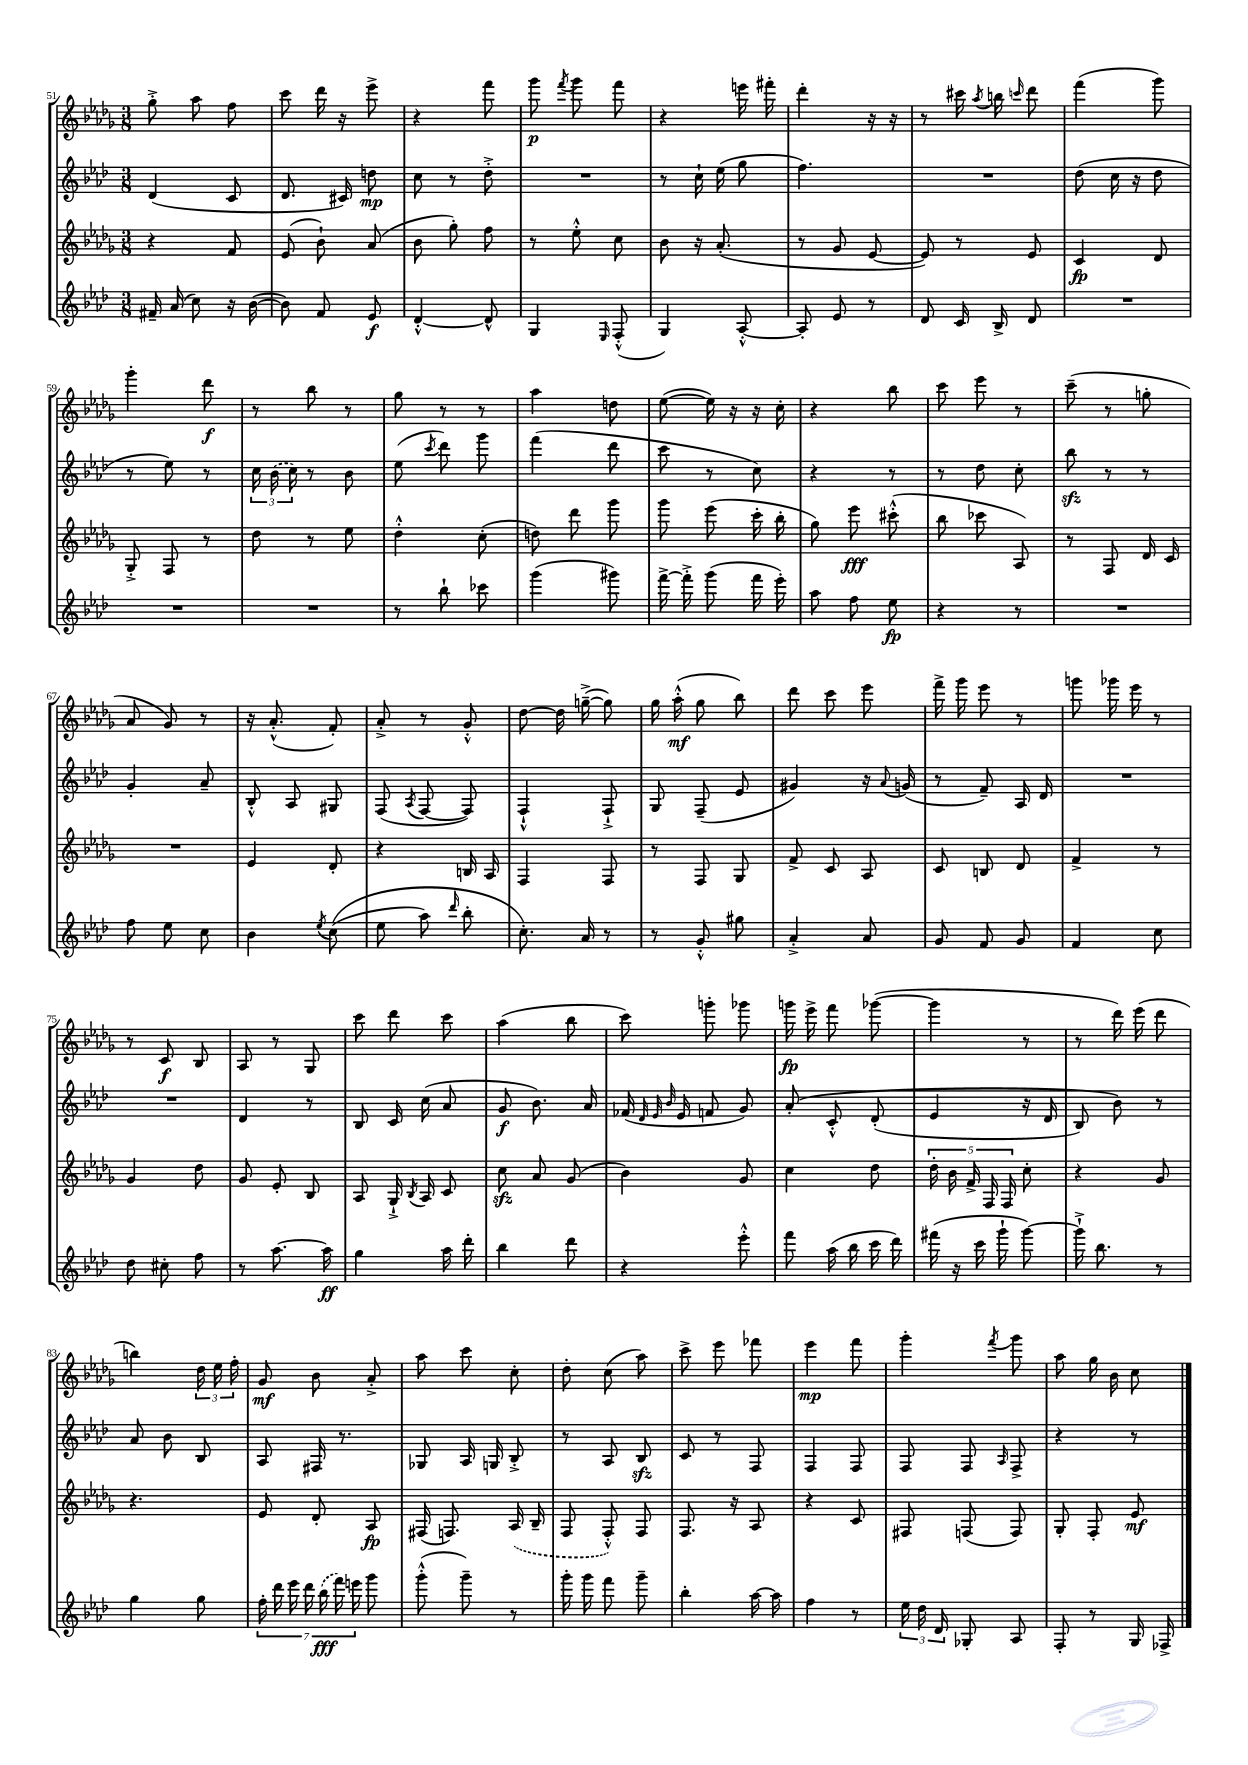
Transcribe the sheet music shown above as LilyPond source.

<<
\new StaffGroup <<
\new Staff = "s0" {
    \clef treble \key des \major \numericTimeSignature \time 3/8
    \autoBeamOff ges''8-.-> aes''8 f''8 |
    c'''8 des'''16 r16 ees'''8-> |
    r4 f'''8 |
    ges'''8\p \acciaccatura { f'''8 } ges'''8 f'''8 |
    r4 e'''16 fis'''16-. |
    des'''4-. r16 r16 |
    r8 cis'''16 \acciaccatura { aes''8 } b''16 \grace { c'''16 } des'''8 |
    f'''4( ges'''8) |
    ges'''4-. des'''8\f |
    r8 bes''8 r8 |
    ges''8 r8 r8 |
    aes''4 d''8 |
    ees''8~( ees''16) r16 r16 c''16-. |
    r4 bes''8 |
    c'''8 ees'''8 r8 |
    c'''8--( r8 g''8-. |
    aes'8 ges'8) r8 |
    r16 aes'8.-.-^( f'8-.) |
    aes'8-.-> r8 ges'8-.-^ |
    des''8~ des''16 g''16~--->( g''8) |
    ges''16 aes''16-.-^\mf( ges''8 bes''8) |
    des'''8 c'''8 ees'''8 |
    f'''16-> ges'''16 ees'''8 r8 |
    g'''8 ges'''16 ees'''16 r8 |
    r8 c'8\f bes8 |
    aes8 r8 ges8 |
    c'''8 des'''8 c'''8 |
    aes''4( bes''8 |
    c'''8) g'''8-. ges'''8 |
    g'''16\fp ees'''16-> f'''8 ges'''8~( |
    ges'''4 r8 |
    r8 des'''16) ees'''16( des'''8 |
    b''4) \tuplet 3/2 { des''16 ees''16 f''16-. } |
    ges'8\mf bes'8 aes'8-.-> |
    aes''8 c'''8 c''8-. |
    des''8-. c''8( aes''8) |
    c'''8-> ees'''8 fes'''8 |
    ees'''4\mp f'''8 |
    ges'''4-. \acciaccatura { f'''8 } ges'''8 |
    aes''8 ges''16 bes'16 c''8 \bar "|." |
}
\new Staff = "s1" {
    \clef treble \key aes \major \numericTimeSignature \time 3/8
    \autoBeamOff des'4( c'8 |
    des'8. cis'16) d''8\mp |
    c''8 r8 des''8-.-> |
    R4. |
    r8 c''16-! ees''16( g''8 |
    f''4.) |
    R4. |
    des''8( c''16 r16 des''8 |
    r8 ees''8) r8 |
    \tuplet 3/2 { c''16 \once \slurDashed bes'16( c''16) } r8 bes'8 |
    ees''8( \acciaccatura { c'''8 } des'''8) g'''8 |
    f'''4( des'''8 |
    c'''8 r8 c''8) |
    r4 r8 |
    r8 des''8 c''8-. |
    bes''8\sfz r8 r8 |
    g'4-. aes'8-- |
    bes8-.-^ aes8 gis8 |
    f8( \acciaccatura { aes8 } f8~ f8) |
    f4-!-^ f8-!-> |
    g8 f8--( ees'8 |
    gis'4) r16 \appoggiatura { aes'8 } g'16( |
    r8 f'8--) aes16 des'16 |
    R4. |
    R4. |
    des'4 r8 |
    bes8 c'16 c''16( aes'8 |
    g'8\f bes'8.) aes'16 |
    fes'16( \grace { des'32 ees'32 bes'32 } ees'16 f'8 g'8) |
    aes'8-.\( c'8-.-^ des'8-.( |
    ees'4 r16 des'16 |
    bes8) bes'8\) r8 |
    aes'8 bes'8 bes8 |
    aes8 fis16 r8. |
    ges8 aes16 g16 bes8-.-> |
    r8 aes8 bes8\sfz |
    c'8 r8 f8 |
    f4 f8 |
    f8 f8 \grace { aes16 } f8-> |
    r4 r8 \bar "|." |
}
\new Staff = "s2" {
    \clef treble \key des \major \numericTimeSignature \time 3/8
    \autoBeamOff r4 f'8 |
    ees'8( bes'8-!) aes'8( |
    bes'8 ges''8-.) f''8 |
    r8 ees''8-.-^ c''8 |
    bes'8 r16 aes'8.-.( |
    r8 ges'8 ees'8~ |
    ees'8) r8 ees'8 |
    c'4\fp des'8 |
    ges8-.-> f8 r8 |
    des''8 r8 ees''8 |
    des''4-.-^ c''8-.( |
    d''8) des'''8 ges'''8 |
    ges'''8 ees'''8( c'''16-. bes''16-. |
    ges''8) ees'''8\fff cis'''8-.-^( |
    bes''8 ces'''8 aes8) |
    r8 f8 des'16 c'16 |
    R4. |
    ees'4 des'8-. |
    r4 b16 aes16 |
    f4 f8 |
    r8 f8 ges8 |
    f'8-> c'8 aes8 |
    c'8 b8 des'8 |
    f'4-> r8 |
    ges'4 des''8 |
    ges'8 ees'8-. bes8 |
    aes8 ges16-!-> \acciaccatura { bes8 } aes16 c'8 |
    c''8\sfz aes'8 ges'8( |
    bes'4) ges'8 |
    c''4 des''8 |
    \tuplet 5/4 { des''16-. bes'16 f'16-> f16 f16 } c''8-. |
    r4 ges'8 |
    r4. |
    ees'8 des'8-. aes8\fp |
    fis16( f8.) \once \slurDashed aes16( bes16-- |
    f8 f8-.-^) f8 |
    f8. r16 aes8 |
    r4 c'8 |
    fis8 f8( f8) |
    ges8-. f8-. ees'8\mf \bar "|." |
}
\new Staff = "s3" {
    \clef treble \key aes \major \numericTimeSignature \time 3/8
    \autoBeamOff fis'16-- aes'16( c''8) r16 bes'16~( |
    bes'8) f'8 ees'8\f |
    des'4~-.-^ des'8-^ |
    g4 \grace { ees16 } f8-.-^( |
    g4) aes8~-.-^ |
    aes8-. ees'8 r8 |
    des'8 c'16 bes16-> des'8 |
    R4. |
    R4. |
    R4. |
    r8 bes''8-! ces'''8 |
    g'''4( gis'''8) |
    f'''16~-> f'''16-.-> g'''8( f'''16 ees'''16-.) |
    aes''8 f''8 ees''8\fp |
    r4 r8 |
    R4. |
    f''8 ees''8 c''8 |
    bes'4 \acciaccatura { ees''8 } c''8(\( |
    ees''8 aes''8) \grace { des'''16 } bes''8-. |
    c''8.-.\) aes'16 r8 |
    r8 g'8-.-^ gis''8 |
    aes'4-.-> aes'8 |
    g'8 f'8 g'8 |
    f'4 c''8 |
    des''8 cis''8-. f''8 |
    r8 aes''8.~ aes''16\ff |
    g''4 aes''16 des'''16-. |
    bes''4 des'''8 |
    r4 ees'''8-.-^ |
    f'''8 aes''16( bes''16 c'''16 des'''16) |
    fis'''16( r16 c'''16 g'''16-! g'''8~) |
    g'''16-!-> bes''8. r8 |
    g''4 g''8 |
    \tuplet 7/4 { f''16-. des'''16 ees'''16 des'''16 \once \slurDashed bes''16\fff( f'''16) e'''16 } g'''8 |
    g'''8-.-^( g'''8--) r8 |
    g'''16-. g'''16 f'''8 g'''8-- |
    bes''4-. aes''16~ aes''16 |
    f''4 r8 |
    \tuplet 3/2 { ees''16 des''16 des'16 } ges8-. aes8 |
    f8-. r8 g16 fes16-> \bar "|." |
}
>>
>>
\layout { \context { \Score currentBarNumber = #51 } }
